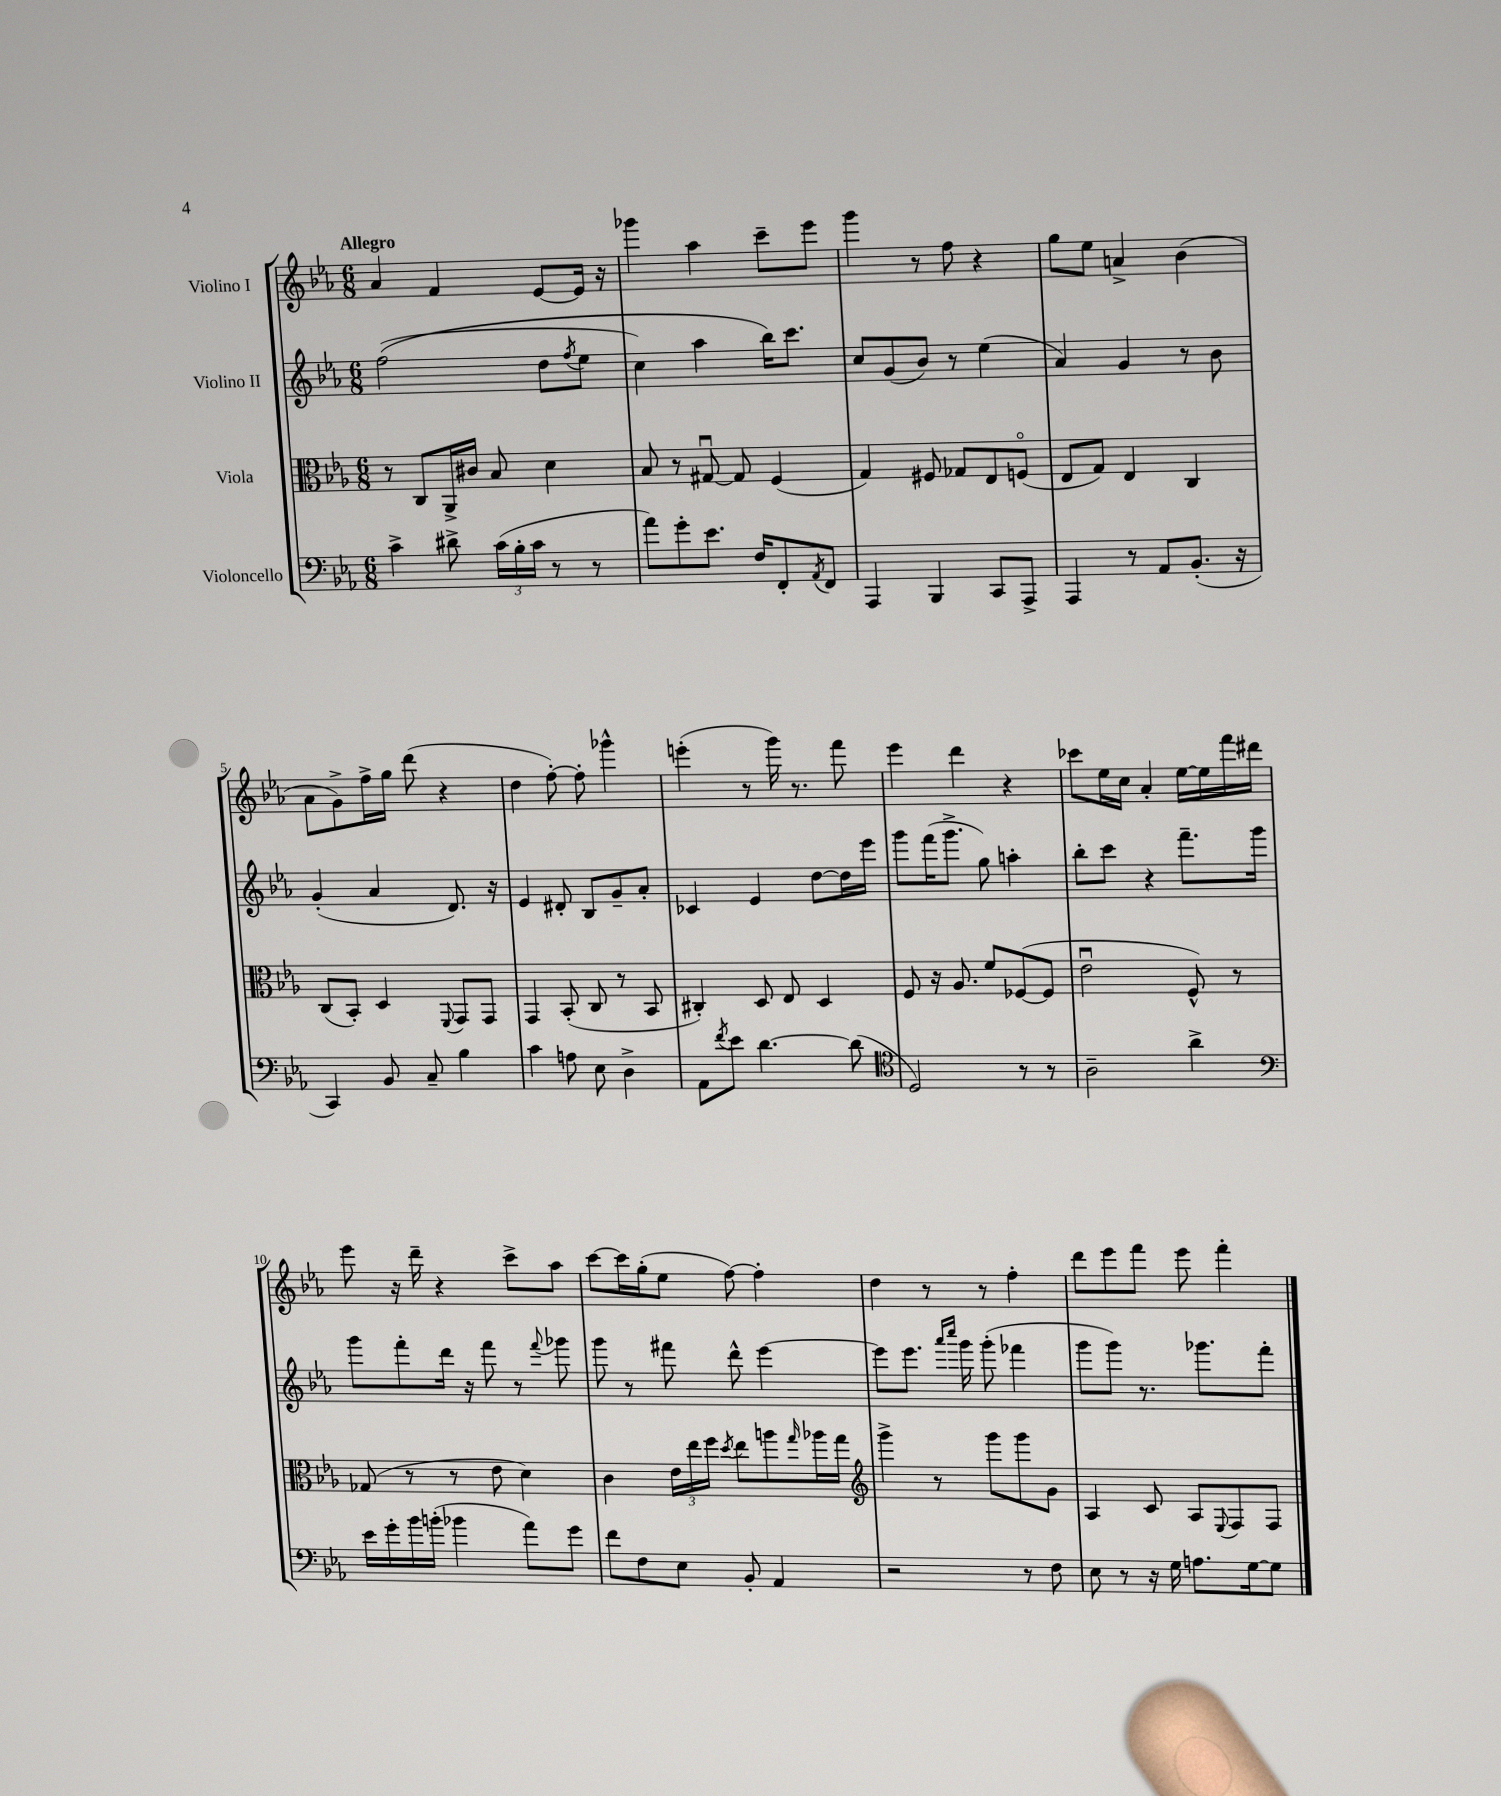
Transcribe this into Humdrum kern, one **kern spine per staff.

**kern	**kern	**kern	**kern
*part4	*part3	*part2	*part1
*staff4	*staff3	*staff2	*staff1
*I"Violoncello	*I"Viola	*I"Violino II	*I"Violino I
*clefF4	*clefC3	*clefG2	*clefG2
*k[b-e-a-]	*k[b-e-a-]	*k[b-e-a-]	*k[b-e-a-]
*M6/8	*M6/8	*M6/8	*M6/8
=1	=1	=1	=1
!	!	!	!LO:TX:a:B:t=Allegro
4c^\	8r	((2ff\	4a-/
.	8C/L	.	.
8d#X^\	16AA-^/L	.	4f/
.	16c#X/JJ	.	.
(24c\LL	8B-/	.	.
24B-'\	.	.	.
24c\JJ	.	.	.
8r	4d\	8dd\L	[8e-/L
.	.	8qff/	.
8r	.	8ee-\J	16e-/Jk]
.	.	.	16r
=2	=2	=2	=2
8a-\L)	8B-/	4cc\)	4ggg-X\
8g'\	8r	.	.
8.e-\J	[8G#Xu/	4aa-\	4aa-\
.	8G#/]	.	.
16F/KL	.	.	.
8FF'/	(4F/	16bb-\KL)	8ccc~\L
.	.	8.ccc\J	.
8qAA-/	.	.	.
8FF/J	.	.	8eee-\J
=3	=3	=3	=3
4AAA-/	4G/)	8cc/L	4ggg\
.	.	(8g/	.
4BBB-/	8F#X/	8b-/J)	8r
.	8G-X/L	8r	8ff\
8CC/L	8E-/	(4ee-\	4r
8AAA-^/J	(8Fn/J	.	.
=4	=4	=4	=4
4AAA-/	8E-/L	4a-/)	8gg\L
.	8G/J)	.	8ee-\J
8r	4E-/	4g/	4an^/
8AA-/L	.	.	.
(8.BB-'/J	4C/	8r	(4b-\
.	.	8b-\	.
16r	.	.	.
!!LO:LB:g=z
=5	=5	=5	=5
4CC/)	(8C/L	(4g'/	8a-\L
.	8BB-'/J)	.	8g^\)
8BB-/	4D/	4a-/	16ff^\L
.	.	.	16gg\JJ
8C~/	.	.	(8ddd\
.	8qqFF/	.	.
4B-\	8GG/L	8.d/)	4r
.	8GG/J	.	.
.	.	16r	.
=6	=6	=6	=6
4c\	4GG/	4e-/	4dd\
8An\	(8BB-'/	8d#X'/	[8ff'\)
8E-\	8C/	8B-/L	8ff'\]
4D^\	8r	8g~/	4ggg-X^^\
.	8BB-/	8a-'/J	.
=7	=7	=7	=7
8AA-\L	4C#X'/)	4c-X/	(4eeen'\
8qf/	.	.	.
8e-\J	.	.	.
[4.d\	8D/	4e-/	8r
.	8E-/	.	16ggg\)
.	.	.	8.r
.	4D/	[8dd\L	.
(8d\]	.	16dd\L]	8fff\
.	.	16eee-\JJ	.
=8	=8	=8	=8
*clefC4	*	*	*
2D/)	8F/	8ggg\L	4eee-\
.	16r	(16fff\K	.
.	8.A-/	8.ggg^\J	.
.	.	.	4ddd\
.	8f/L	8gg\)	.
8r	([8F-X/	4aan'\	4r
8r	8F-/J]	.	.
=9	=9	=9	=9
2A-~\	2e-u\	8bb-'\L	8ccc-X\L
.	.	8ccc\J	16ee-\L
.	.	.	16cc\JJ
.	.	4r	4a-'/
4a-^\	8F^^/)	8.fff~\L	[16ee-\LL
.	.	.	16ee-\]
.	8r	.	16fff\
.	.	16ggg\Jk	16ddd#X\JJ
!!LO:LB:g=z
=10	=10	=10	=10
*clefF4	*	*	*
16e-\LL	(8G-X/	8ggg\L	8eee-\
16g'\	.	.	.
16b-\	8r	8fff'\	16r
(16bn'\JJ	.	.	16ddd~\
4b-X\	8r	16ddd\Jk	4r
.	.	16r	.
.	8e-\	8fff\	.
8a-\L)	4d\)	8r	8ccc^\L
.	.	8qqfff/	.
8g\J	.	8ggg-X\	8aa-\J
=11	=11	=11	=11
8f\L	4c\	8ggg\	[8ccc\L
8F\	.	8r	16ccc\L]
.	.	.	(16gg'\J
8E-\J	24e-\LL	8fff#X\	8ee-\J
.	24ee-\	.	.
.	24ff\JJ	.	.
.	8qdd/	.	.
8BB-'/	8ee-\L	8ddd^^\	[8ff\)
4AA-/	8aan\	[4eee-\	4ff'\]
.	16qqgg/	.	.
.	16aa-X\L	.	.
.	16gg\JJ	.	.
=12	=12	=12	=12
*	*clefG2	*	*
2r	4ggg^\	8eee-\L]	4dd\
.	.	8.eee-\J	.
.	8r	.	8r
.	.	16qqaaa-/LL	.
.	.	16qqcccc/JJ	.
.	.	16ggg\	.
.	8ggg\L	(8ggg'\	8r
8r	8ggg\	4fff-X\	4ff'\
8F\	8g\J	.	.
=13	=13	=13	=13
8E-\	4A-/	8ggg\L	8ddd\L
8r	.	8ggg\J)	8eee-\
16r	8c/	8.r	8fff\J
16G\	.	.	.
8.An\L	8A-/L	.	8eee-\
.	.	8.ggg-X\L	.
.	8qqE-/	.	.
.	8F/	.	4fff'\
[16G\k	.	.	.
8G\J]	8F/J	8fff'\J	.
==	==	==	==
*-	*-	*-	*-
